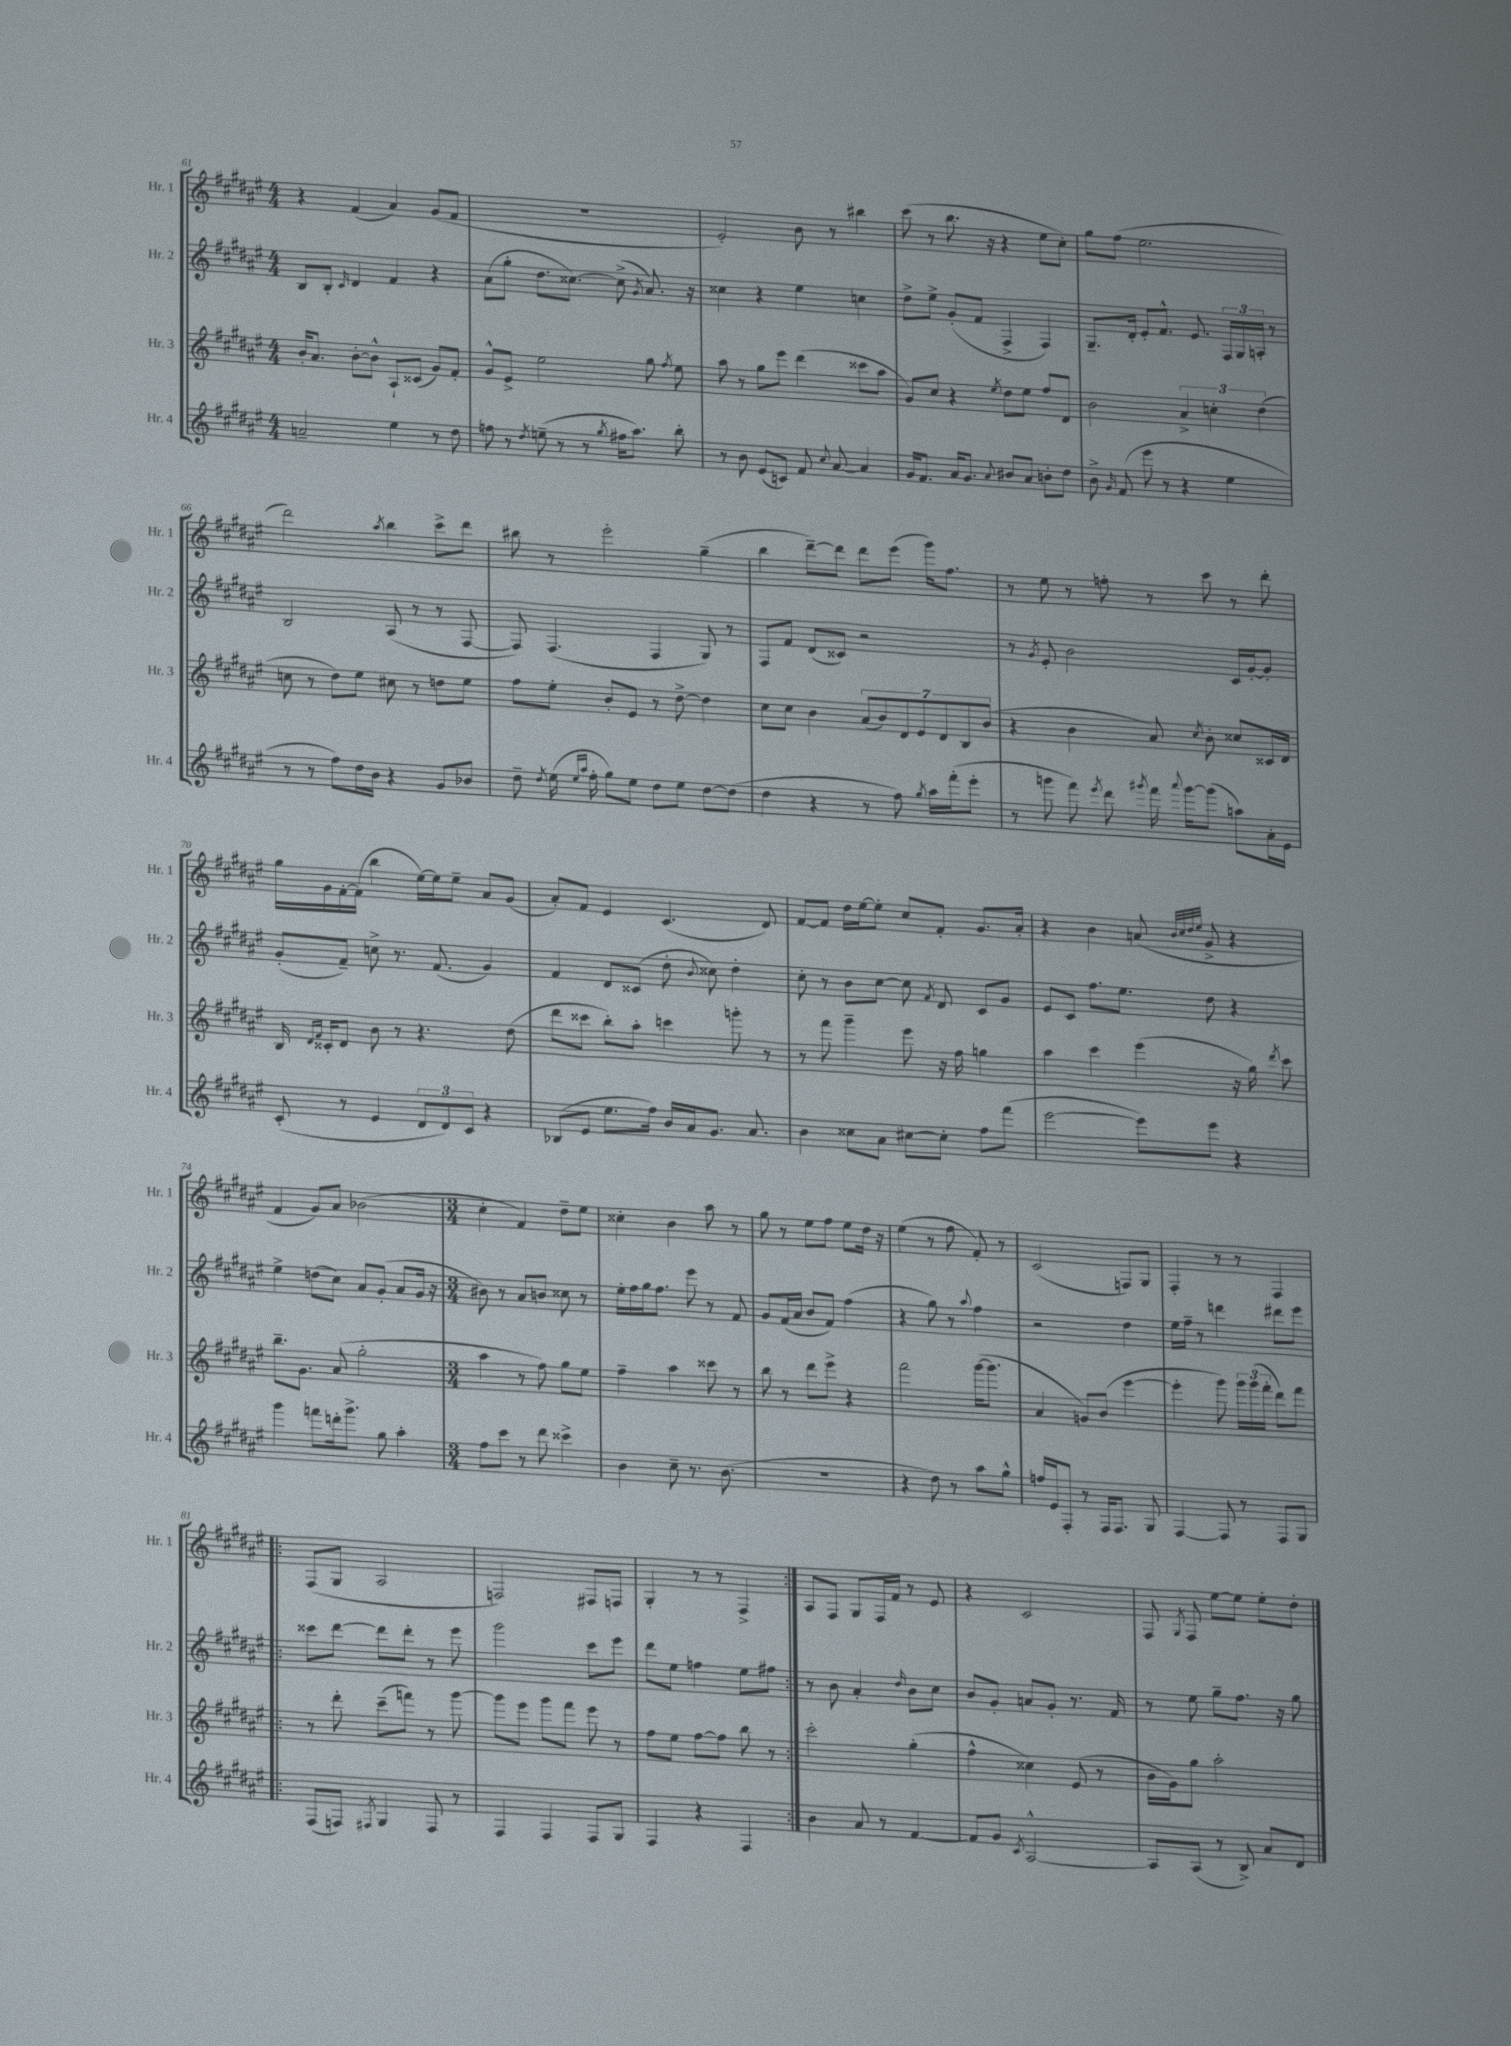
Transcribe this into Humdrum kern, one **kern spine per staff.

**kern	**kern	**kern	**kern
*part4	*part3	*part2	*part1
*staff4	*staff3	*staff2	*staff1
*I"Hr. 4	*I"Hr. 3	*I"Hr. 2	*I"Hr. 1
*I'Hr. 4	*I'Hr. 3	*I'Hr. 2	*I'Hr. 1
*clefG2	*clefG2	*clefG2	*clefG2
*k[f#c#g#d#a#e#]	*k[f#c#g#d#a#e#]	*k[f#c#g#d#a#e#]	*k[f#c#g#d#a#e#]
*M4/4	*M4/4	*M4/4	*M4/4
=61	=61	=61	=61
2an~/	16b'/KL	8B/L	4r
.	8.a#/J	.	.
.	.	8B'/J	.
.	.	16qqc#/	.
.	[8b'\L	4d#/	(4f#/
.	8b^^\J]	.	.
4ee#\	8A#`/L	4f#/	4a#/)
.	(8c##X/J	.	.
8r	8g#/L)	4r	(8g#/L
8dd#\	8f#'/J	.	8f#/J
=62	=62	=62	=62
8ffn\	8g#^^/L	(8a#\L	1r
8r	8e#^/J	8gg#'\J	.
8qdd#/	.	.	.
(8een~\	2ee#\	8.dd#\L	.
8r	.	.	.
.	.	[8.cc##X\J)	.
8r	.	.	.
8qgg#/	.	.	.
16ff#X\KL	.	(8cc##^\]	.
8.aa#\J)	.	.	.
.	.	8qg#/	.
.	8gg#\	8.a#/)	.
.	8qff#/	.	.
8bb'\	8ee#\	.	.
.	.	16r	.
=63	=63	=63	=63
8r	8aa#\	4cc##X\	2e#'/)
8b\	8r	.	.
(8e#/L	8gg#\L	4r	.
8cn/J)	8eee#\J	.	.
8f#/	(4ddd#\	4ee#\	8b\
8qqcc#/	.	.	.
[8a#/	.	.	8r
4a#/]	8ccc##X\L	4ccn\	4bb#X\
.	8aa#\J	.	.
=64	=64	=64	=64
16g#/KL	8g#/L)	8dd#^\L	(8ccc#\
8.f#/J	.	.	.
.	8cc#/J	8ee#^\J	8r
16a#/KL	4r	(8g#'/L	8.bb\
8.g#/J	.	.	.
.	.	8f#/J	.
.	.	.	16r
8qqa#/	8qee#/	.	.
8b#X/L	8dd#\L	4F#^/	4r
8a#/J	8ee#\J	.	.
8bn'\L	8ff#/L	4F#/)	8ee#\L
8dd#\J	8d#/J	.	8cc#'\J)
=65	=65	=65	=65
8b^\	2b\	8.G#~/L	8gg#\L
16qqg#/	.	.	.
(8f#/	.	.	(8ff#\J
.	.	16d#'/Jk	.
8eee#\	.	8e#'/L	2.ee#\
8r	.	8.f#^^/J	.
4r	6a#^/	.	.
.	.	8.e#/	.
.	6ccn'\	.	.
4ee#\	.	24F#/LL	.
.	.	24G#/	.
.	(6dd#\	24An'/JJ	.
.	.	8r	.
!!LO:LB:g=z
=66	=66	=66	=66
8r	8ccn\	2B/	2ddd#\)
8r	8r	.	.
8ff#\L)	8dd#\L)	.	.
16dd#\L	8ee#\J	.	.
16b\JJ	.	.	.
.	.	.	8qaa#/
4r	8cc#X\	(8A#/	4bb\
.	8r	8r	.
8g#/L	8ddn\L	8r	8ccc#^\L
8b-X/J	8ee#\J	[8F#/	8ddd#\J
=67	=67	=67	=67
8dd#~\	8ff#\L	8F#/])	8bb#X\
8qdd#/	.	.	.
(16ee#\	8ee#'\J	(4.F#/	8r
16qqee#/LL	.	.	.
16qqaa#/JJ	.	.	.
16ff#'\	.	.	.
8gg#\L)	8b'/L	.	2eee#'\
8ee#\J	8e#/J	.	.
8dd#\L	8r	4F#/	.
8ee#\J	[8dd#^\	.	.
[8dd#\L	4dd#\]	8G#/)	(4gg#~\
(8dd#\J]	.	8r	.
=68	=68	=68	=68
4dd#\	8cc#\L	8F#/L	4bb\
.	8cc#\J	8f#/J	.
4r	4b\	(8d#/L	[8ddd#~\L)
.	.	8c##X/J)	8ddd#\J]
8r	(14a#/L	2r	8ddd#\L
.	14b/)	.	.
8ff#\)	.	.	(8eee#\J
.	14d#/	.	.
.	14e#/	.	.
8qgg#/	.	.	.
16aa#\LL	.	.	16ggg#\KL)
.	14d#/	.	.
(16fff#'\J	.	.	8.ff#\J
.	14B/	.	.
8eee#'\J	.	.	.
.	(14b/J	.	.
=69	=69	=69	=69
8r	4r	8r	8r
.	.	8qg#/	.
8gggn\	.	8e#'/	8ee#\
8fff#\)	4b\	2b\	8r
8qeee#/	.	.	.
8ddd#\	.	.	8ffn'\
8qggg#X/	.	.	.
16fff#\	8a#/)	.	8r
8qqaaa#/	.	.	.
[16ggg#\KL	.	.	.
.	8qcc#/	.	.
(8ggg#\J]	8b'\	.	8ccc#\
8aan\L)	8cc##X/L	16c#/LL	8r
.	.	[16g#'/J	.
16a#'\L	16c##X/L	8g#'/J]	8ddd#'\
16e#\JJ	16d#/JJ	.	.
!!LO:LB:g=z
=70	=70	=70	=70
(8c#'/	16B/	(8g#'/L	16gg#\LL
.	16qqd#/LL	.	.
.	16qqf#/JJ	.	.
.	16c##X'/KL	.	16g#\
8r	8d#/J	8f#~/J)	[16f#'\
.	.	.	(16f#\JJ]
4e#/	8b\	8ccn^\	4bb\
.	8r	8.r	.
12d#/L	4.r	.	[16ee#\LL)
.	.	(8.f#/	16ee#\J]
12d#/)	.	.	.
.	.	.	8ee#~\J
12c#/J	.	.	.
4r	.	4g#/)	8a#/L
.	(8dd#\	.	(8g#/J
=71	=71	=71	=71
(8B-X/L	8ddd#\L	4f#/	8a#'/L)
8e#/J	8ccc##X\J	.	8f#/J
8.ee#\L	8bb'\L)	8d#/L	4e#/
.	8aa#'\J	(8c##X/J	.
16ff#\Jk)	.	.	.
16b/LL	4cccn\	8dd#'\	(4.c#/
16a#/J	.	.	.
.	.	8qqb/	.
8.g#/J	.	8cc##X\)	.
.	8gggn'\	4dd#'\	.
8.a#/	.	.	.
.	8r	.	8d#/)
=72	=72	=72	=72
4b\	8r	8cc#'\	[8f#/L
.	8fff#\	8r	8f#/J]
8cc##X\L	4ggg#~\	8b\L	16dd#\LL
.	.	.	[16ee#\J
8a#\J	.	[8cc#\J	8ee#'\J]
[8cc#X\L	8eee#\	8cc#\]	8cc#/L
.	.	8qf#/	.
8cc#'\J]	16r	8d#/	8f#'/J
.	16ff#\	.	.
8ff#\L	4ggn\	8c#/L	8.g#/L
(8fff#\J	.	8g#/J	.
.	.	.	16a#'/Jk
=73	=73	=73	=73
[2eee#\	4aa#\	8e#/L	4r
.	.	8c#/J	.
.	4ccc#\	8.ff#\L	4b\
.	.	8.ee#\J	.
8eee#\L])	(4eee#\	.	(8an/
.	.	.	32qqb/LLL
.	.	.	32qqcc#/
.	.	.	32qqdd#/
.	.	.	32qqee#/JJJ
8eee#\J	.	8dd#\	8g#^/
4r	16r	4r	4r
.	16gg#\)	.	.
.	8qddd#/	.	.
.	8ccc#\	.	.
!!LO:LB:g=z
=74	=74	=74	=74
4ggg#\	8.bb~\L	4ee#^\	4f#/
.	8.g#\J	.	.
8fffn\L	.	(8ddn\L	8g#/L)
16dddn'\k	(8a#/	8cc#\J)	8a#/J
8.ggg#^\J	.	.	.
.	2gg#'\	8a#/L	(2b-X\
8gg#\	.	(8g#'/J	.
4aa#'\	.	8a#/L	.
.	.	16g#/Jk	.
.	.	16r	.
=75	=75	=75	=75
*M3/4	*M3/4	*M3/4	*M3/4
8ff#\L	4aa#\	8b#X\)	4cc#'\
8ccc#\J	.	8r	.
8r	8r	8a#/L	4f#/)
8ddd#\	8ff#\)	8bn/J	.
4ccc##X^\	8gg#\L	8cc##X\	8dd#~\L
.	8ee#\J	8r	8ee#\J
=76	=76	=76	=76
4b\	4ff#~\	16ee#'\LL	4cc##X'\
.	.	16ff#\	.
.	.	16gg#\J	.
.	.	8.ff#\J	.
8cc#~\	4aa#\	.	4b\
8.r	.	8eee#\	.
.	8ccc##X\	8r	8aa#\
(8.b\	.	.	.
.	8r	8f#/	8r
=77	=77	=77	=77
2.r	8bb\	8g#/L	8gg#\
.	8r	(16f#/L	8r
.	.	16a#/JJ	.
.	8ddd#\L	8b/L	8ee#\L
.	8eee#^\J	8f#/J)	8ff#\J
.	4r	(4ff#\	8ee#\L
.	.	.	16dd#\Jk
.	.	.	16r
=78	=78	=78	=78
4r	2fff#\	4r	(4ee#\
8dd#\)	.	8gg#\)	8r
8r	.	8r	8ff#\
.	.	8qqaa#/	.
8aa#\L	([16ggg#\KL	4ff#\	8f#'/)
.	8.ggg#\J]	.	.
8gg#^^\J	.	.	8r
=79	=79	=79	=79
16ffn/LL	4a#/	2r	(2c#/
16e#/J	.	.	.
8F#'/J	.	.	.
8r	8gn/L)	.	.
16F#/KL	(8b/J	.	.
8.F#/J	.	.	.
.	[4eee#\	4dd#\	8Fn/L)
8G#/	.	.	8G#/J
=80	=80	=80	=80
[4F#/	4eee#'\]	16ee#\LL	4F#'/
.	.	16ff#~\JJ	.
.	.	8r	.
8F#/]	8ggg#\)	4dddn\	8r
8r	24ggg#\LL	.	8r
.	(24ggg#\	.	.
.	24fff#'\JJ	.	.
8F#/L	8ddd#\L)	8ddd#X\L	4F#/
8G#/J	8fff#\J	8eee#\J	.
!!LO:LB:g=z
=81!|:	=81!|:	=81!|:	=81!|:
(8F#/L	8r	8ccc##X\L	(8F#/L
8Fn/J)	8ddd#'\	[8ddd#\J	8G#/J
8qF#X/	.	.	.
4G#/	(8ccc#~\L	8ddd#\L]	2A#/
.	8fffn\J)	8ddd#'\J	.
8F#/	8r	8r	.
8r	[8ggg#\	8eee#\	.
=82	=82	=82	=82
4F#/	8ggg#\L]	2ggg#\	2Fn/)
.	8eee#\J	.	.
4F#/	8ggg#\L	.	.
.	8fff#\J	.	.
8F#/L	8eee#\	8ccc#\L	8F#X/L
8G#/J	8r	8eee#\J	8Fn/J
=83	=83	=83	=83
4F#/	8ff#\L	8ddd#\L	4G#'/
.	8ee#\J	8ee#\J	.
4r	[8ff#\L	4ffn\	8r
.	8ff#\J]	.	8r
4F#/	8bb\	8ee#\L	4F#^/
.	8r	8ff#X\J	.
=84:|!	=84:|!	=84:|!	=84:|!
4b\	2ccc#'\	8r	8A#/L
.	.	8b\	8F#/J
8a#/	.	4a#'/	8G#/L
8r	.	.	16F#/L
.	.	.	16f#/JJ
.	.	16qqdd#/	.
[4f#/	(4gg#'\	8b\L	8r
.	.	8cc#\J	8e#/
=85	=85	=85	=85
8f#/L]	4ff#^^\	8b/L	4r
8g#/J	.	8g#'/J	.
8qc#/	.	.	.
[2A#^^/	4cc##X\)	8an/L	2c#/
.	.	8g#'/J	.
.	(8e#/	8.r	.
.	8r	.	.
.	.	16f#/	.
=86	=86	=86	=86
8A#/L]	16b\LL	8r	8F#/
.	16g#\J)	.	.
.	.	.	8qG#/
(8A#/J	8gg#\J	8ee#\	8F#/
8r	2aa#'\	8gg#~\L	[8ee#\L
8B^/)	.	8.ff#\J	8ee#\J]
8a#/L	.	.	8ee#'\L
.	.	16r	.
8d#/J	.	8gg#\	8dd#'\J
==	==	==	==
*-	*-	*-	*-
